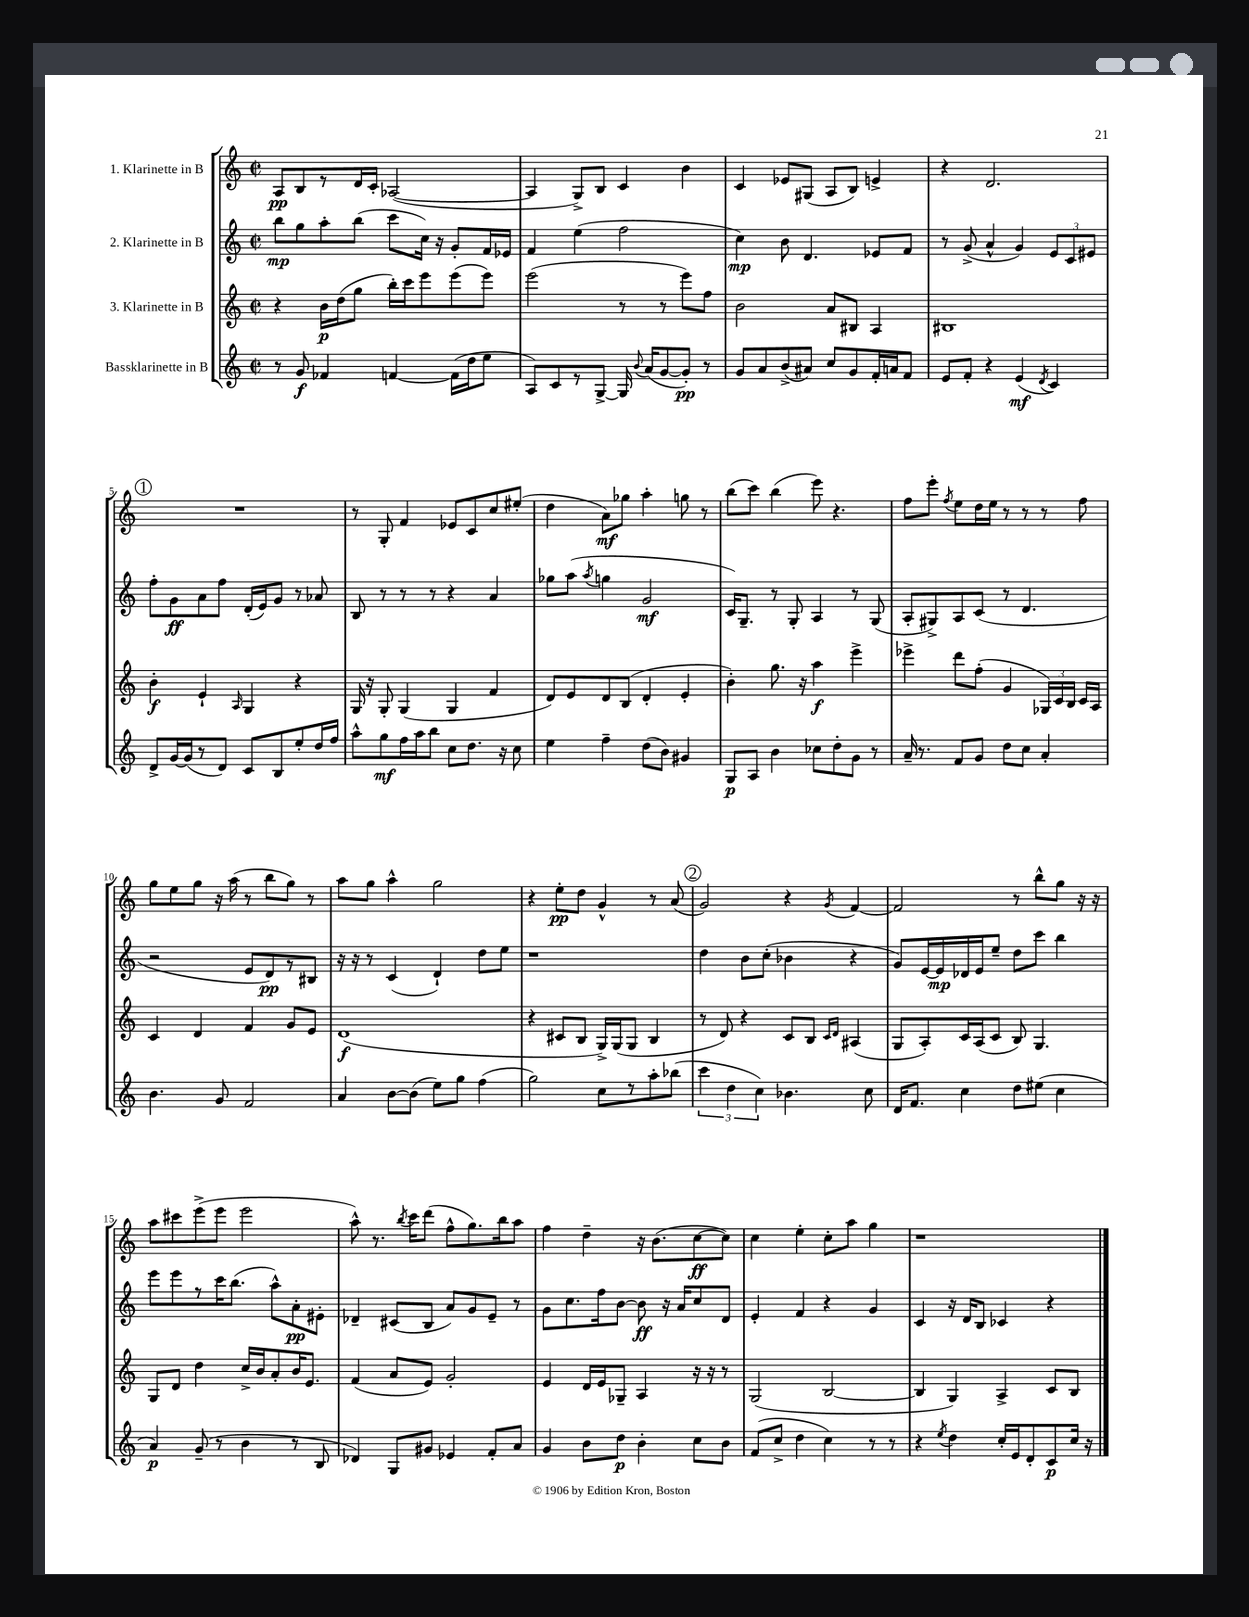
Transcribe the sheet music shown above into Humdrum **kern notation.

**kern	**dynam	**kern	**dynam	**kern	**dynam	**kern	**dynam
*part4	*part4	*part3	*part3	*part2	*part2	*part1	*part1
*staff4	*staff4	*staff3	*staff3	*staff2	*staff2	*staff1	*staff1
*I"Bassklarinette in B	*	*I"3. Klarinette in B	*	*I"2. Klarinette in B	*	*I"1. Klarinette in B	*
*clefG2	*	*clefG2	*	*clefG2	*	*clefG2	*
*k[]	*	*k[]	*	*k[]	*	*k[]	*
*M2/2	*	*M2/2	*	*M2/2	*	*M2/2	*
*met(c|)	*	*met(c|)	*	*met(c|)	*	*met(c|)	*
=1	=1	=1	=1	=1	=1	=1	=1
8r	.	4r	.	8bb\L	mp	8A/L	pp
8g/	f	.	.	8gg\	.	8B/	.
4f-X/	.	16b\LL	p	8aa'\	.	8r	.
.	.	(16dd\J	.	.	.	.	.
.	.	8gg\J	.	(8bb\J	.	16d/L	.
.	.	.	.	.	.	16c'/JJ	.
[4fn/	.	16bb'\LL)	.	8ccc\L	.	([2A-X/	.
.	.	16ccc\J	.	.	.	.	.
.	.	8eee\	.	16cc\Jk)	.	.	.
.	.	.	.	16r	.	.	.
(16f\LL]	.	(8eee\	.	8g'/L	.	.	.
16dd\J	.	.	.	.	.	.	.
8ee\J	.	8eee\J)	.	16f/L	.	.	.
.	.	.	.	16e-X/JJ	.	.	.
=2	=2	=2	=2	=2	=2	=2	=2
8A/L)	.	(2eee\	.	4f/	.	4A-/]	.
8c/	.	.	.	.	.	.	.
8r	.	.	.	(4ee\	.	8G^/L)	.
[8G^/J	.	.	.	.	.	8B/J	.
16G/]	.	8r	.	2ff\	.	4c/	.
8qqb/	.	.	.	.	.	.	.
(16a/KL	.	.	.	.	.	.	.
[8g/	.	8r	.	.	.	.	.
8g'/J])	pp	8eee\L)	.	.	.	4b\	.
8r	.	8ff\J	.	.	.	.	.
=3	=3	=3	=3	=3	=3	=3	=3
8g/L	.	2b\	.	4cc\)	mp	4c/	.
8a/	.	.	.	.	.	.	.
(8b^/	.	.	.	8b\	.	8e-X/L	.
8a#X/J)	.	.	.	4.d/	.	(8G#X/J	.
8cc/L	.	8a/L	.	.	.	8A/L	.
8g/	.	8B#X/J	.	.	.	8B/J)	.
16f'/L	.	4A/	.	8e-X/L	.	4en^/	.
16an/J	.	.	.	.	.	.	.
8f/J	.	.	.	8f/J	.	.	.
=4	=4	=4	=4	=4	=4	=4	=4
8e/L	.	1B#X	.	8r	.	4r	.
8f'/J	.	.	.	(8g^/	.	.	.
4r	.	.	.	4a^^/	.	2.d/	.
(4e/	mf	.	.	4g/)	.	.	.
8qd/	.	.	.	.	.	.	.
4c/)	.	.	.	12e/L	.	.	.
.	.	.	.	12c/	.	.	.
.	.	.	.	12e#X/J	.	.	.
!!LO:LB:g=z
!!LO:REH:place=s1:t=1
=5	=5	=5	=5	=5	=5	=5	=5
8d^/L	.	4b'\	f	8ff'\L	.	1r	.
[16g/L	.	.	.	8g\	ff	.	.
(16g/J]	.	.	.	.	.	.	.
8r	.	4e`/	.	8a\	.	.	.
8d/J)	.	.	.	8ff\J	.	.	.
.	.	16qqA/	.	.	.	.	.
8c/L	.	4G/	.	(16d'/LL	.	.	.
.	.	.	.	16e/J)	.	.	.
8B/	.	.	.	8g/J	.	.	.
8ee'/	.	4r	.	8r	.	.	.
16dd/L	.	.	.	8a-X/	.	.	.
16ff/JJ	.	.	.	.	.	.	.
=6	=6	=6	=6	=6	=6	=6	=6
8aa^^\L	.	16G/	.	8B/	.	8r	.
.	.	16r	.	.	.	.	.
8gg\	mf	8G'/	.	8r	.	8G'/	.
16ff\L	.	(4G/	.	8r	.	4f/	.
16aa\J	.	.	.	.	.	.	.
8bb\J	.	.	.	8r	.	.	.
8cc\L	.	4G/	.	4r	.	8e-X/L	.
8.dd\J	.	.	.	.	.	8c/	.
.	.	4f/	.	4a/	.	8cc/	.
16r	.	.	.	.	.	.	.
8cc\	.	.	.	.	.	(8ee#X'/J	.
=7	=7	=7	=7	=7	=7	=7	=7
4ee\	.	8d/L)	.	8gg-X\L	.	4dd\	.
.	.	8e/	.	(8aa\J	.	.	.
.	.	.	.	8qaa/	.	.	.
4ff~\	.	8d/	.	4ggn\	.	8a\L)	mf
.	.	(8B/J	.	.	.	8gg-X\J	.
(8dd\L	.	4d'/	.	2g/	mf	4aa'\	.
8b\J)	.	.	.	.	.	.	.
4g#X/	.	4e'/	.	.	.	8ggn\	.
.	.	.	.	.	.	8r	.
=8	=8	=8	=8	=8	=8	=8	=8
8G/L	p	4b'\)	.	16c/KL)	.	(8bb\L	.
.	.	.	.	8.G~/J	.	.	.
8A/J	.	.	.	.	.	8ccc\J)	.
4b\	.	8.gg\	.	8r	.	(4bb\	.
.	.	.	.	8G'/	.	.	.
.	.	16r	.	.	.	.	.
8cc-X\L	.	4aa\	f	4A/	.	8eee\)	.
8dd'\	.	.	.	.	.	4.r	.
8g\J	.	4eee^\	.	8r	.	.	.
8r	.	.	.	(8G/	.	.	.
=9	=9	=9	=9	=9	=9	=9	=9
16a~/	.	4eee-X^\	.	8A'/L	.	8ff\L	.
8.r	.	.	.	.	.	.	.
.	.	.	.	8G#X^/)	.	8eee'\J	.
.	.	.	.	.	.	8qff/	.
8f/L	.	8ddd\L	.	8A/	.	8ee\L	.
8g/J	.	(8ff'\J	.	(8c/J	.	16dd\L	.
.	.	.	.	.	.	16ee\JJ	.
8dd\L	.	4g/	.	8r	.	8r	.
8cc\J	.	.	.	4.d/	.	8r	.
4a'/	.	24G-X/LL)	.	.	.	8r	.
.	.	24c/	.	.	.	.	.
.	.	24B/JJ	.	.	.	.	.
.	.	16c/LL	.	.	.	8ff\	.
.	.	16A/JJ	.	.	.	.	.
!!LO:LB:g=z
=10	=10	=10	=10	=10	=10	=10	=10
4.b\	.	4c/	.	2r	.	8gg\L	.
.	.	.	.	.	.	8ee\	.
.	.	4d/	.	.	.	8gg\J	.
8g/	.	.	.	.	.	16r	.
.	.	.	.	.	.	(16aa\	.
2f/	.	4f/	.	8e/L	.	8r	.
.	.	.	.	8d/)	pp	8bb\L	.
.	.	8g/L	.	8r	.	8gg\J)	.
.	.	8e/J	.	8B#X/J	.	8r	.
=11	=11	=11	=11	=11	=11	=11	=11
4a/	.	(1d	f	16r	.	8aa\L	.
.	.	.	.	16r	.	.	.
.	.	.	.	8r	.	8gg\J	.
[8b\L	.	.	.	(4c/	.	4aa^^\	.
(8b\J]	.	.	.	.	.	.	.
8ee\L)	.	.	.	4d`/)	.	2gg\	.
8gg\J	.	.	.	.	.	.	.
(4ff\	.	.	.	8dd\L	.	.	.
.	.	.	.	8ee\J	.	.	.
=12	=12	=12	=12	=12	=12	=12	=12
2gg\)	.	4r	.	1r	.	4r	.
.	.	8c#X/L	.	.	.	8ee'\L	pp
.	.	8B/J	.	.	.	8dd\J	.
8cc\L	.	16G^/LL)	.	.	.	4g^^/	.
.	.	(16G/J	.	.	.	.	.
8r	.	8G/J	.	.	.	.	.
8aa'\	.	4B/	.	.	.	8r	.
(8bb-X\J	.	.	.	.	.	(8a/	.
!!LO:REH:place=s1:t=2
=13	=13	=13	=13	=13	=13	=13	=13
6ccc\	.	8r	.	4dd\	.	2g/)	.
.	.	8d/)	.	.	.	.	.
6dd\	.	.	.	.	.	.	.
.	.	4r	.	8b\L	.	.	.
6cc\)	.	.	.	.	.	.	.
.	.	.	.	(8cc'\J	.	.	.
4.b-X\	.	8c/L	.	4b-X\	.	4r	.
.	.	8B/J	.	.	.	.	.
.	.	16qqc/LL	.	.	.	.	.
.	.	16qqd/JJ	.	.	.	8qg/	.
.	.	(4A#X/	.	4r	.	[4f/	.
8cc\	.	.	.	.	.	.	.
=14	=14	=14	=14	=14	=14	=14	=14
16d/KL	.	8G/L	.	8g/L)	.	2f/]	.
8.f/J	.	.	.	.	.	.	.
.	.	8A'/)	.	[16e/L	.	.	.
.	.	.	.	16e/]	mp	.	.
4cc\	.	16c/L	.	16d-X/	.	.	.
.	.	(16A/J	.	16e/J	.	.	.
.	.	8c/J	.	8ee~/J	.	.	.
8dd\L	.	8B/)	.	8dd\L	.	8r	.
(8ee#X\J	.	4.G/	.	8ccc\J	.	8bb^^\L	.
4cc\	.	.	.	4bb\	.	8gg\J	.
.	.	.	.	.	.	16r	.
.	.	.	.	.	.	16r	.
!!LO:LB:g=z
=15	=15	=15	=15	=15	=15	=15	=15
4a/)	p	8G/L	.	8eee\L	.	8aa\L	.
.	.	8d/J	.	8eee\	.	8ccc#X\	.
(8g~/	.	4dd\	.	8r	.	(8eee^\	.
8r	.	.	.	16ccc\K	.	8eee\J	.
.	.	.	.	(8.bb\J	.	.	.
4b\	.	16cc^/LL	.	.	.	2eee\	.
.	.	16b/J	.	.	.	.	.
.	.	8a'/	.	8aa^^\L)	.	.	.
8r	.	16b/K	.	8a'\	pp	.	.
.	.	8.e/J	.	.	.	.	.
8B/	.	.	.	8e#X'\J	.	.	.
=16	=16	=16	=16	=16	=16	=16	=16
4d-X/)	.	(4f/	.	4d-X~/	.	8aa^^\)	.
.	.	.	.	.	.	8.r	.
8G/L	.	8a/L	.	(8c#X/L	.	.	.
.	.	.	.	.	.	8qbb/	.
.	.	.	.	.	.	16ccc\KL	.
8g#X/J	.	8e/J)	.	8B/J	.	(8ddd\J	.
4e-X/	.	2g'/	.	8a/L)	.	8ff^^\L	.
.	.	.	.	8g/	.	8.gg\)	.
8f'/L	.	.	.	8e~/J	.	.	.
.	.	.	.	.	.	16bb\k	.
8a/J	.	.	.	8r	.	8aa\J	.
=17	=17	=17	=17	=17	=17	=17	=17
4g/	.	4e/	.	8g\L	.	4ff\	.
.	.	.	.	8.cc\	.	.	.
8b\L	.	16d/LL	.	.	.	4dd~\	.
.	.	16e/J	.	16ff\k	.	.	.
8dd\J	p	8G-X~/J	.	[8b\J	.	.	.
4b'\	.	4A/	.	8b\]	ff	16r	.
.	.	.	.	.	.	(8.b\L	.
.	.	.	.	16r	.	.	.
.	.	.	.	16a/KL	.	.	.
8cc\L	.	16r	.	8cc/	.	[8cc\	ff
.	.	16r	.	.	.	.	.
8b\J	.	8r	.	8d/J	.	8cc\J])	.
=18	=18	=18	=18	=18	=18	=18	=18
(8f/L	.	(2G/	.	4e'/	.	4cc\	.
8cc^/J	.	.	.	.	.	.	.
4dd\	.	.	.	4f/	.	4ee'\	.
4cc\)	.	[2B/	.	4r	.	8cc'\L	.
.	.	.	.	.	.	8aa\J	.
8r	.	.	.	4g/	.	4gg\	.
8r	.	.	.	.	.	.	.
=19	=19	=19	=19	=19	=19	=19	=19
4r	.	4B/]	.	4c/	.	1r	.
8qee/	.	.	.	.	.	.	.
4dd\	.	4G/)	.	16r	.	.	.
.	.	.	.	16d/KL	.	.	.
.	.	.	.	8B/J	.	.	.
16cc'/LL	.	4A^/	.	4c-X/	.	.	.
16e/J	.	.	.	.	.	.	.
8d'/	.	.	.	.	.	.	.
8c/	p	8c/L	.	4r	.	.	.
16cc/Jk	.	8B/J	.	.	.	.	.
16r	.	.	.	.	.	.	.
==	==	==	==	==	==	==	==
*-	*-	*-	*-	*-	*-	*-	*-
